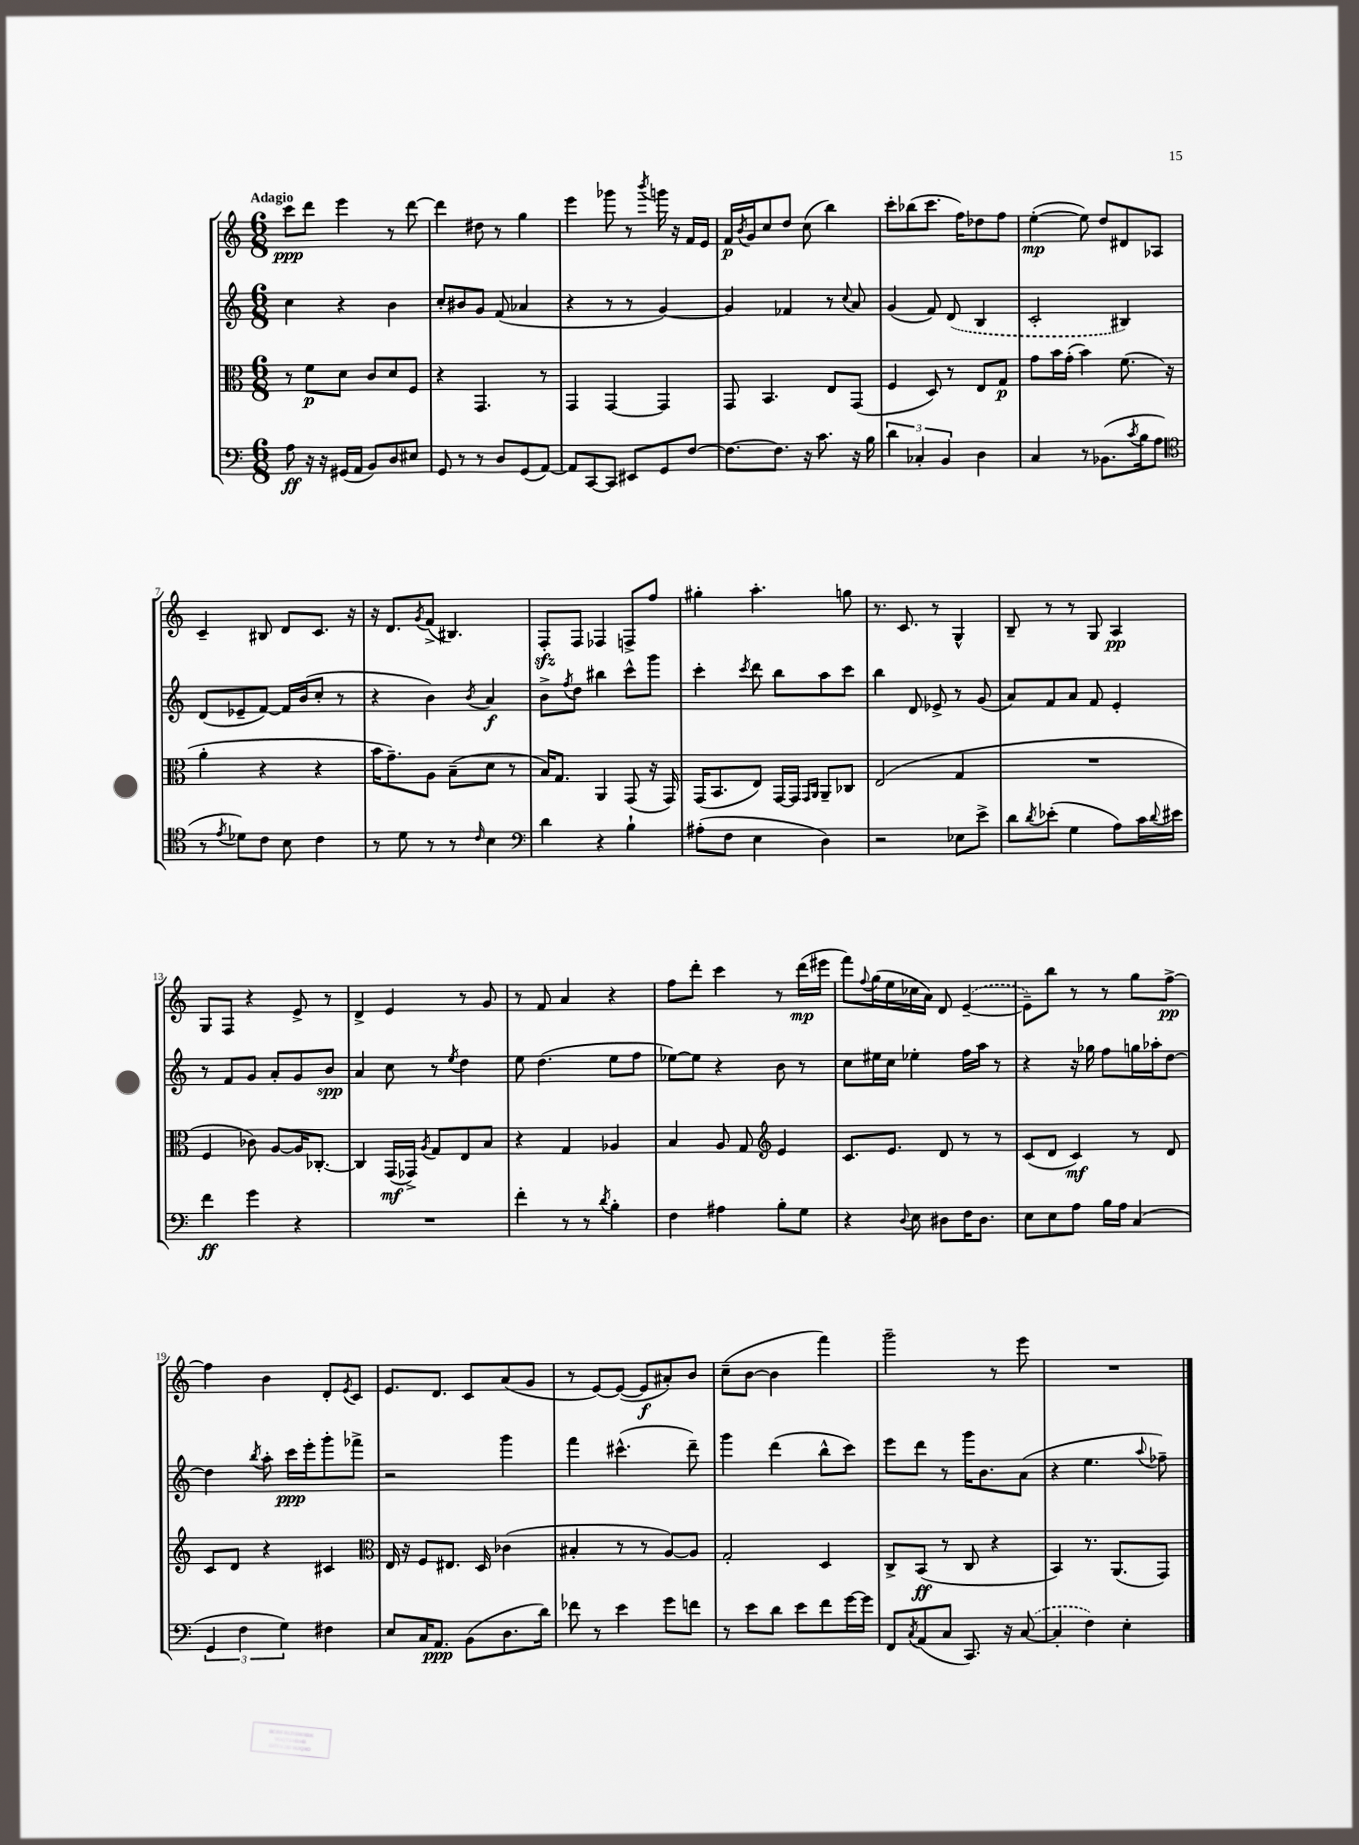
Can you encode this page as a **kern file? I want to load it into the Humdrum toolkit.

**kern	**dynam	**kern	**dynam	**kern	**dynam	**kern	**dynam
*part4	*part4	*part3	*part3	*part2	*part2	*part1	*part1
*staff4	*staff4	*staff3	*staff3	*staff2	*staff2	*staff1	*staff1
*clefF4	*	*clefC3	*	*clefG2	*	*clefG2	*
*k[]	*	*k[]	*	*k[]	*	*k[]	*
*M6/8	*	*M6/8	*	*M6/8	*	*M6/8	*
=1	=1	=1	=1	=1	=1	=1	=1
!	!	!	!	!	!	!LO:TX:a:B:t=Adagio	!
8A\	ff	8r	.	4cc\	.	8ccc\L	ppp
16r	.	8f\L	p	.	.	8ddd\J	.
16r	.	.	.	.	.	.	.
(16GG#X/LL	.	8d\J	.	4r	.	4eee\	.
16AA/JJ	.	.	.	.	.	.	.
8BB/L)	.	8c/L	.	.	.	.	.
8D/	.	8d/	.	4b\	.	8r	.
8E#X/J	.	8F/J	.	.	.	[8ddd\	.
=2	=2	=2	=2	=2	=2	=2	=2
8GG/	.	4r	.	8cc'/L	.	4ddd\]	.
8r	.	.	.	8b#X/	.	.	.
8r	.	4.GG/	.	8g/J	.	8dd#X\	.
8D/L	.	.	.	(8f/	.	8r	.
(8GG/	.	.	.	4a-X/	.	4gg\	.
[8AA/J)	.	8r	.	.	.	.	.
=3	=3	=3	=3	=3	=3	=3	=3
8AA/L]	.	4GG/	.	4r	.	4eee\	.
[8CC/	.	.	.	.	.	.	.
8CC/J]	.	[4GG/	.	8r	.	8ggg-X\	.
8EE#X/L	.	.	.	8r	.	8r	.
.	.	.	.	.	.	8qbbb/	.
8GG/	.	4GG/]	.	[4g/)	.	16gggn\	.
.	.	.	.	.	.	16r	.
[8F/J	.	.	.	.	.	16f/LL	.
.	.	.	.	.	.	16e/JJ	.
=4	=4	=4	=4	=4	=4	=4	=4
8.F\L_	.	8GG/	.	4g/]	.	16f/LL	p
.	.	.	.	.	.	8qb/	.
.	.	.	.	.	.	16g/J	.
.	.	4.BB/	.	.	.	8cc/	.
8.F\J]	.	.	.	.	.	.	.
.	.	.	.	4f-X/	.	8dd/J	.
16r	.	.	.	.	.	(8cc\	.
8.c\	.	.	.	.	.	.	.
.	.	8E/L	.	8r	.	4bb\)	.
.	.	.	.	8qqcc/	.	.	.
16r	.	(8GG/J	.	8a/	.	.	.
16B\	.	.	.	.	.	.	.
=5	=5	=5	=5	=5	=5	=5	=5
6d\	.	4F/	.	(4g/	.	8ccc'\L	.
.	.	.	.	.	.	(8bb-X\	.
6C-X'/	.	.	.	.	.	.	.
.	.	8D/)	.	8f/)	.	8.ccc\J	.
6BB/	.	.	.	.	.	.	.
.	.	8r	.	(8d/	.	.	.
.	.	.	.	.	.	16ff\KL)	.
4D\	.	8E/L	.	4B/	.	8dd-X\	.
.	.	8G/J	p	.	.	8ff\J	.
=6	=6	=6	=6	=6	=6	=6	=6
4C/	.	8g\L	.	2c'/	.	([4ee'\	mp
.	.	16b\L	.	.	.	.	.
.	.	(16g'\JJ	.	.	.	.	.
8r	.	4b\)	.	.	.	8ee\])	.
(8.BB-X\L	.	.	.	.	.	8dd/L	.
.	.	(8.f\	.	4B#X/)	.	8d#X/	.
8qc/	.	.	.	.	.	.	.
16B\k	.	.	.	.	.	.	.
8A\J	.	.	.	.	.	8A-X/J	.
.	.	16r	.	.	.	.	.
!!LO:LB:g=z
=7	=7	=7	=7	=7	=7	=7	=7
*clefC4	*	*	*	*	*	*	*
8r	.	4a'\	.	(8d/L	.	4c~/	.
8qe/	.	.	.	.	.	.	.
8d-X\L)	.	.	.	8e-X~/	.	.	.
8c\J	.	4r	.	[8f/J)	.	8B#X/	.
8B\	.	.	.	16f/LL]	.	8d/L	.
.	.	.	.	(16b/J	.	.	.
4c\	.	4r	.	8cc'/J	.	8.c/J	.
.	.	.	.	8r	.	.	.
.	.	.	.	.	.	16r	.
=8	=8	=8	=8	=8	=8	=8	=8
8r	.	16b\KL	.	4r	.	16r	.
.	.	8.g~\)	.	.	.	8.d/L	.
8d\	.	.	.	.	.	.	.
.	.	.	.	.	.	8qg/	.
8r	.	8A\J	.	4b\)	.	(8f^/J	.
8r	.	(8B~\L	.	.	.	4.B#X/)	.
16qqc/	.	.	.	8qb/	.	.	.
4B\	.	8d\J	.	4a/	f	.	.
.	.	8r	.	.	.	.	.
=9	=9	=9	=9	=9	=9	=9	=9
*clefF4	*	*	*	*	*	*	*
4d\	.	16B/KL)	.	8b^\L	.	8Fzz'/L	.
.	.	8.G/J	.	.	.	.	.
.	.	.	.	8qff/	.	.	.
.	.	.	.	8dd\J	.	8F/J	.
4r	.	4AA/	.	4bb#X\	.	4F-X/	.
4B`\	.	(8GG/	.	8ccc^^\L	.	8Fn^/L	.
.	.	16r	.	8ggg\J	.	8ff/J	.
.	.	16GG/)	.	.	.	.	.
=10	=10	=10	=10	=10	=10	=10	=10
(8A#X'\L	.	(16GG/KL	.	4ccc'\	.	4gg#X'\	.
.	.	8.BB/	.	.	.	.	.
8F\J	.	.	.	.	.	.	.
.	.	.	.	8qccc/	.	.	.
4E\	.	8E/J)	.	8ddd\	.	4.aa'\	.
.	.	[16GG/LL	.	8bb\L	.	.	.
.	.	16GG/JJ]	.	.	.	.	.
.	.	16qqGG/LL	.	.	.	.	.
.	.	16qqAA/JJ	.	.	.	.	.
4D\)	.	8AA~/L	.	8aa\	.	.	.
.	.	8C-X/J	.	8ccc\J	.	8ggn\	.
=11	=11	=11	=11	=11	=11	=11	=11
2r	.	(2E/	.	4bb\	.	8.r	.
.	.	.	.	.	.	8.c/	.
.	.	.	.	8d/	.	.	.
.	.	.	.	8e-X^/	.	8r	.
8E-X\L	.	4G/	.	8r	.	4G^^/	.
8e^\J	.	.	.	(8g/	.	.	.
=12	=12	=12	=12	=12	=12	=12	=12
8d\L	.	2.r	.	8a/L)	.	8B~/	.
8qd/	.	.	.	.	.	.	.
(8e-X'\J	.	.	.	8f/	.	8r	.
4G\	.	.	.	8a/J	.	8r	.
.	.	.	.	8f/	.	8G/	.
8A\L)	.	.	.	4e'/	.	4A/	pp
16c\L	.	.	.	.	.	.	.
8qqd/	.	.	.	.	.	.	.
16e#X\JJ	.	.	.	.	.	.	.
!!LO:LB:g=z
=13	=13	=13	=13	=13	=13	=13	=13
4f\	ff	4F/	.	8r	.	8G/L	.
.	.	.	.	8f/L	.	8F/J	.
4g\	.	8c-X\)	.	8g/J	.	4r	.
.	.	[8A/L	.	8a'/L	.	.	.
4r	.	16A/K]	.	8g/	.	8e^/	.
.	.	[8.C-X'/J	.	.	.	.	.
.	.	.	.	8b/J	spp	8r	.
=14	=14	=14	=14	=14	=14	=14	=14
2.r	.	4C-/]	.	4a/	.	4d^/	.
.	.	(16GG/LL	mf	8cc\	.	4e/	.
.	.	16GG-X^/JJ)	.	.	.	.	.
.	.	8qA/	.	.	.	.	.
.	.	8G/L	.	8r	.	.	.
.	.	.	.	8qee/	.	.	.
.	.	8E/	.	4dd\	.	8r	.
.	.	8B/J	.	.	.	8g/	.
=15	=15	=15	=15	=15	=15	=15	=15
4f'\	.	4r	.	8ee\	.	8r	.
.	.	.	.	(4.dd\	.	8f/	.
8r	.	4G/	.	.	.	4a/	.
8r	.	.	.	.	.	.	.
8qd/	.	.	.	.	.	.	.
4B'\	.	4A-X/	.	8ee\L	.	4r	.
.	.	.	.	8ff\J	.	.	.
=16	=16	=16	=16	=16	=16	=16	=16
4F\	.	4B/	.	[8ee-X\L)	.	8ff\L	.
.	.	.	.	8ee-\J]	.	8ddd'\J	.
4A#X\	.	8A/	.	4r	.	4ccc\	.
.	.	8G/	.	.	.	.	.
*	*	*clefG2	*	*	*	*	*
8B'\L	.	4e/	.	8b\	.	8r	.
8G\J	.	.	.	8r	.	(16ddd\LL	mp
.	.	.	.	.	.	16eee#X\JJ	.
=17	=17	=17	=17	=17	=17	=17	=17
4r	.	8.c/L	.	8cc\L	.	8fff\L)	.
.	.	.	.	.	.	8qqff/	.
.	.	.	.	16ee#X\L	.	(16gg\L	.
.	.	8.e/J	.	16cc\JJ	.	16ee\	.
8qqD/	.	.	.	.	.	.	.
8E\	.	.	.	4ee-X'\	.	16cc-X\	.
.	.	.	.	.	.	16a\JJ)	.
8D#X\L	.	8d/	.	.	.	8d/	.
16F\K	.	8r	.	16ff\LL	.	([4e~/	.
8.D#\J	.	.	.	16aa\JJ	.	.	.
.	.	8r	.	8r	.	.	.
=18	=18	=18	=18	=18	=18	=18	=18
8E\L	.	(8c/L	.	4r	.	8e~\L])	.
8E\	.	8d/J	.	.	.	8bb\J	.
8A\J	.	4c/)	mf	16r	.	8r	.
.	.	.	.	16gg-X\	.	.	.
16B\LL	.	.	.	8ff\L	.	8r	.
16A\JJ	.	.	.	.	.	.	.
(4C/	.	8r	.	16ggn\L	.	8gg\L	.
.	.	.	.	16aa-X'\J	.	.	.
.	.	8d/	.	[8dd\J	.	[8ff^\J	pp
!!LO:LB:g=z
=19	=19	=19	=19	=19	=19	=19	=19
6GG/	.	8c/L	.	4dd\]	.	4ff\]	.
.	.	8d/J	.	.	.	.	.
6F\	.	.	.	.	.	.	.
.	.	.	.	8qbb/	.	.	.
.	.	4r	.	8aa'\	.	4b\	.
6G\)	.	.	.	.	.	.	.
.	.	.	.	16ccc\LL	ppp	.	.
.	.	.	.	16eee'\J	.	.	.
4F#X\	.	4c#X/	.	8ggg'\	.	8d'/L	.
.	.	.	.	.	.	8qe/	.
.	.	.	.	8fff-X^\J	.	8c/J	.
=20	=20	=20	=20	=20	=20	=20	=20
*	*	*clefC3	*	*	*	*	*
8E/L	.	16E/	.	2r	.	8.e/L	.
.	.	16r	.	.	.	.	.
16C/K	.	8F/L	.	.	.	.	.
8.AA/J	ppp	.	.	.	.	8.d/J	.
.	.	8.E#X/J	.	.	.	.	.
(8BB\L	.	.	.	.	.	8c/L	.
.	.	16D/	.	.	.	.	.
8.D\	.	(4c-X\	.	4ggg\	.	(8a/	.
.	.	.	.	.	.	8g/J	.
16d\Jk)	.	.	.	.	.	.	.
=21	=21	=21	=21	=21	=21	=21	=21
8f-X\	.	4B#X'/	.	4fff\	.	8r	.
8r	.	.	.	.	.	[8e/L)	.
4e\	.	8r	.	(4.ccc#X^^\	.	(8e/J_	.
.	.	8r	.	.	.	8e/L]	f
8g\L	.	[8A/L)	.	.	.	8a#X'/)	.
8fn\J	.	8A/J]	.	8ddd~\)	.	8b/J	.
=22	=22	=22	=22	=22	=22	=22	=22
8r	.	2G'/	.	4ggg\	.	(8cc~\L	.
8e\L	.	.	.	.	.	[8b\J	.
8d\J	.	.	.	(4ddd\	.	4b\]	.
8e\L	.	.	.	.	.	.	.
8f\	.	4D/	.	8bb^^\L	.	4fff\)	.
[16g\L	.	.	.	8ccc\J)	.	.	.
16g\JJ]	.	.	.	.	.	.	.
=23	=23	=23	=23	=23	=23	=23	=23
8FF/L	.	8C^/L	.	8eee\L	.	2ggg~\	.
8qC/	.	.	.	.	.	.	.
(8AA/	.	(8BB/J	ff	8ddd\J	.	.	.
8C/J	.	8r	.	8r	.	.	.
8.CC/)	.	8C/	.	16ggg\KL	.	.	.
.	.	.	.	8.b\	.	.	.
.	.	4r	.	.	.	8r	.
16r	.	.	.	.	.	.	.
([8C/	.	.	.	(8a\J	.	8eee\	.
=24	=24	=24	=24	=24	=24	=24	=24
4C'/]	.	4BB/)	.	4r	.	2.r	.
4F\)	.	8.r	.	4.ee\	.	.	.
.	.	(8.AA/L	.	.	.	.	.
4E'\	.	.	.	.	.	.	.
.	.	.	.	8qqaa/	.	.	.
.	.	8GG/J)	.	8ff-X~\)	.	.	.
==	==	==	==	==	==	==	==
*-	*-	*-	*-	*-	*-	*-	*-
